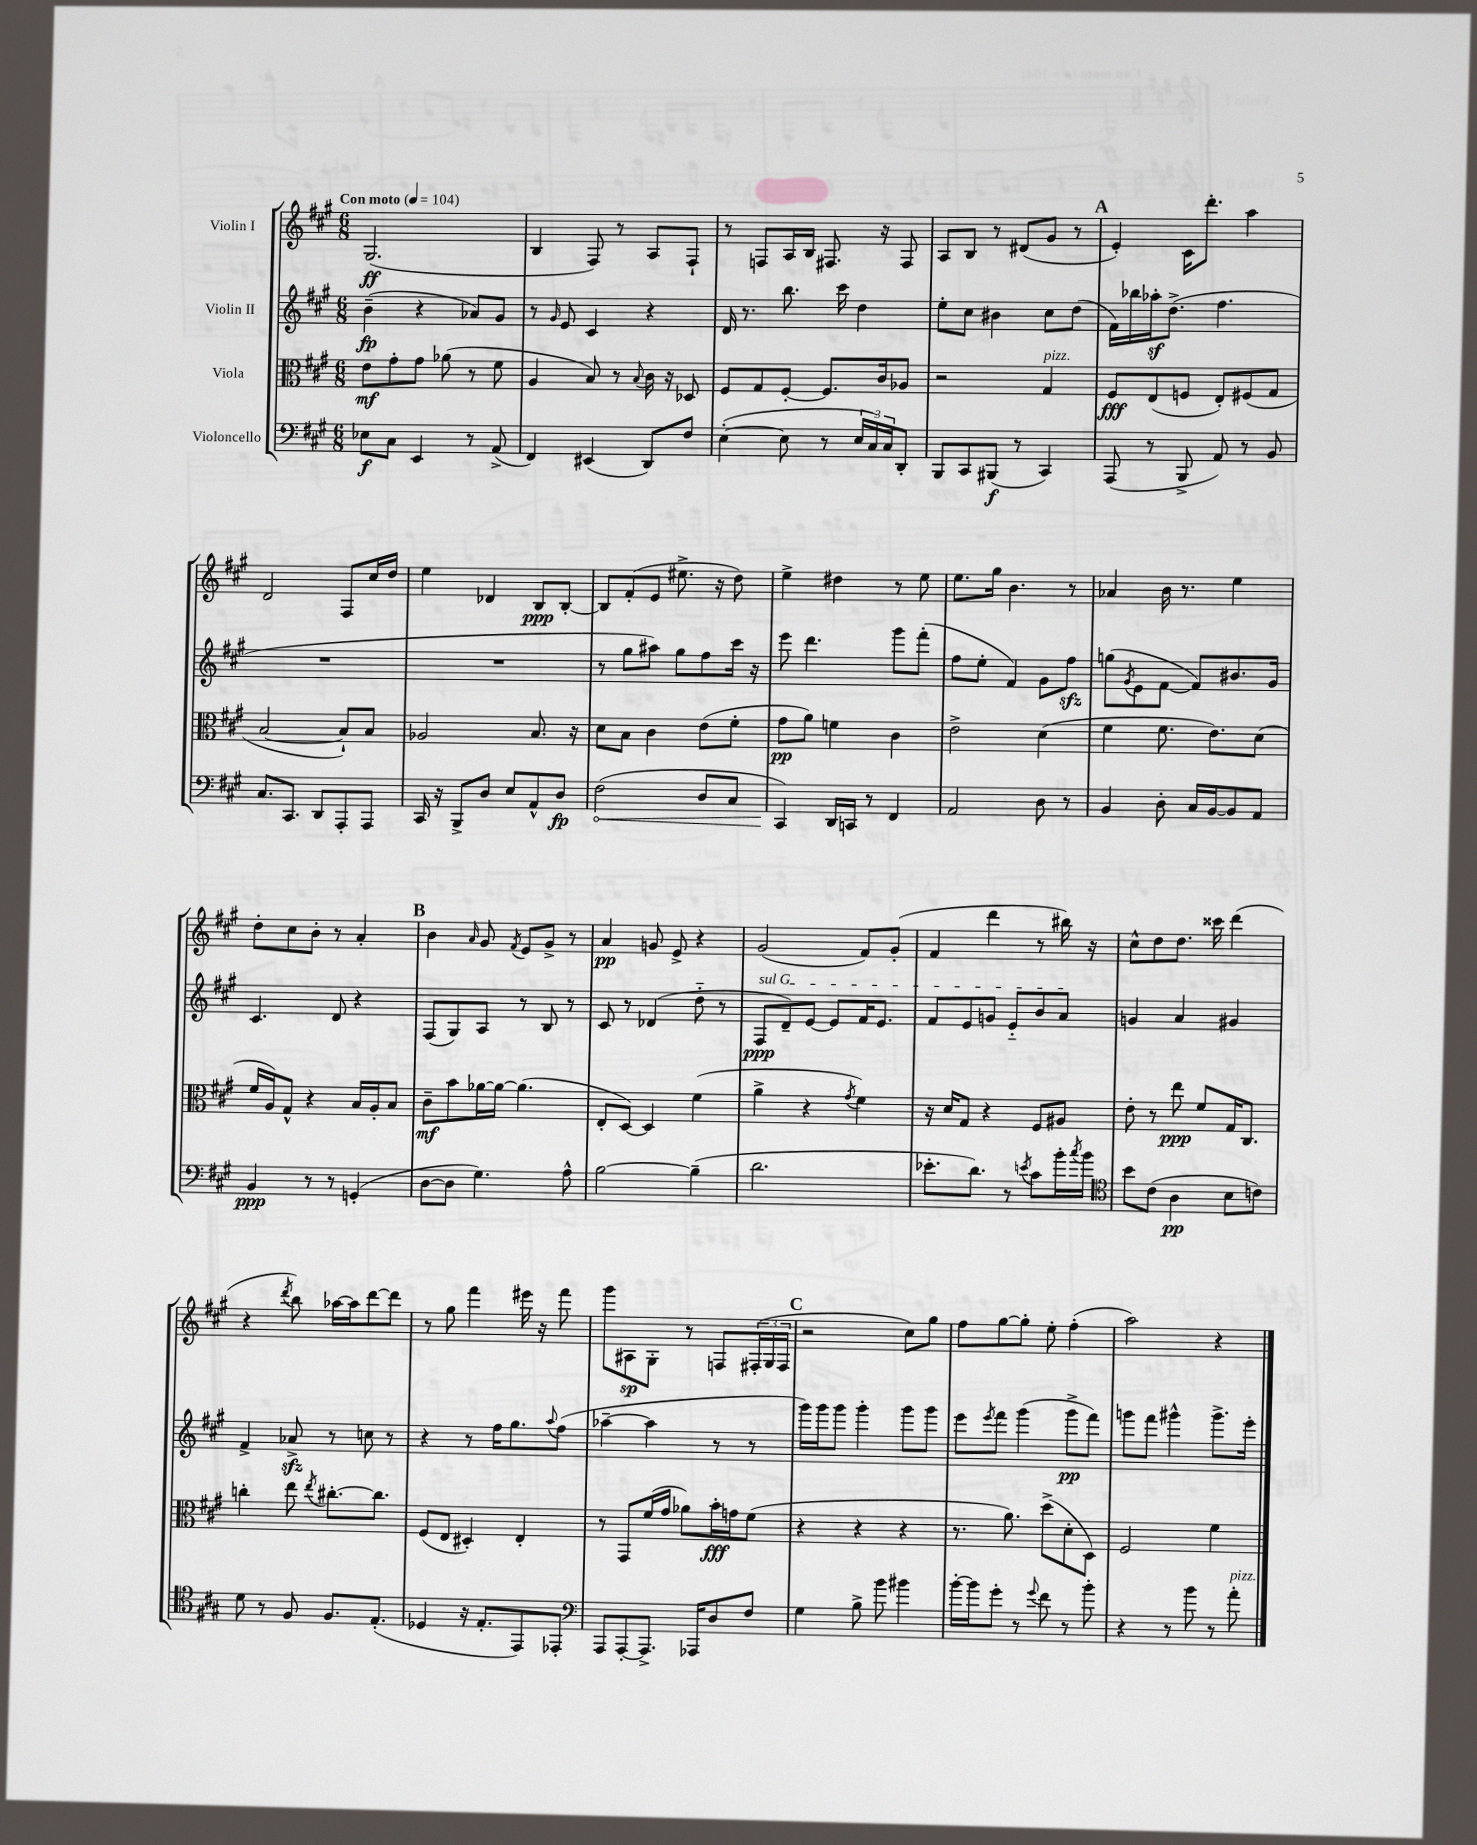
<<
\new StaffGroup <<
\new Staff = "s0" \with { instrumentName = "Violin I" } {
    \clef treble \key a \major \numericTimeSignature \time 6/8 \tempo "Con moto" 4 = 104
    gis2.\ff( |
    b4 fis8) r8 a8 fis8-! |
    r8 f8 a16 b16 fis8. r16 fis8 |
    a8 b8 r8 dis'8( gis'8 r8 |
    \mark \markup { \bold "A" } e'4-.) cis'16 d'''8.-. a''4 |
    d'2 fis8 cis''16 d''16 |
    e''4 des'4 b8\ppp b8~-. |
    b8 fis'8-.( e'8 eis''8.-> r16 d''8) |
    e''4-> dis''4 r8 e''8 |
    e''8. gis''16 b'4. r8 |
    aes'4 b'16 r8. e''4 |
    d''8-. cis''8 b'8-. r8 a'4-. |
    \mark \markup { \bold "B" } b'4 \grace { a'16 } gis'8 \acciaccatura { fis'8 } e'8 gis'8-> r8 |
    a'4\pp g'8 e'8-> r4 |
    gis'2( fis'8) gis'8-.( |
    fis'4 d'''4 r8 bis''16) r16 |
    cis''8-^ d''8 d''8. cisis'''16 d'''4( |
    r4 \acciaccatura { d'''8 } b''8) aes''16~ aes''16 d'''8~ d'''8 |
    r8 gis''8 fis'''4 eis'''16 r16 fis'''8 |
    gis'''8 ais8\sp gis8-. r8 f8 \tuplet 3/2 { fis16-.( gis16 fis16 } |
    \mark \markup { \bold "C" } r2 cis''8) gis''8 |
    fis''8 gis''8~ gis''8-. e''8-. fis''4-.( |
    a''2) r4 \bar "|." |
}
\new Staff = "s1" \with { instrumentName = "Violin II" } {
    \clef treble \key a \major \numericTimeSignature \time 6/8
    b'4--\fp( r4 aes'8) gis'8 |
    r8 \grace { gis'16 } e'8 cis'4 r4 |
    d'16 r8. b''8. cis'''16 d''4 |
    e''8-. cis''8 bis'4 cis''8 d''8( |
    \mark \markup { \bold "A" } fis'16) bes''16 aes''16-.\sf d''8.->( fis''4. |
    R2. |
    R2. |
    r8 gis''8 ais''8) gis''8 fis''8 cis'''16 r16 |
    e'''8 d'''4. gis'''8 fis'''8-.( |
    fis''8 e''8-. fis'4) gis'8 fis''8\sfz |
    g''8( \acciaccatura { gis'8 } e'8 fis'8~ fis'8) bis'8. gis'16 |
    cis'4. d'8 r4 |
    \mark \markup { \bold "B" } fis8( gis8) a8 r8 b8 r8 |
    cis'8 r8 des'4( d''8-_ r8 |
    \once \override TextSpanner.bound-details.left.text = \markup { \italic "sul G" } fis8\ppp\startTextSpan d'8--) e'8~ e'8 fis'16 e'8. |
    fis'8 e'8 g'8 e'8-_ b'8 a'8\stopTextSpan |
    g'4 a'4 gis'4 |
    fis'4-> aes'8->\sfz r8 c''8 r8 |
    r4 r8 fis''16 gis''8. \appoggiatura { a''8 } fis''8( |
    aes''4~-- aes''4 r8 r8 |
    \mark \markup { \bold "C" } gis'''16) gis'''16 gis'''8 gis'''4-. gis'''8 gis'''8 |
    e'''8 \acciaccatura { e'''8 } fis'''8 gis'''4( gis'''8->\pp fis'''8) |
    g'''8 fis'''8 gis'''4-^ gis'''8.-> e'''16-. \bar "|." |
}
\new Staff = "s2" \with { instrumentName = "Viola" } {
    \clef alto \key a \major \numericTimeSignature \time 6/8
    e'8\mf gis'8-. gis'8 aes'8( r8 fis'8 |
    a4 b8) r8 \appoggiatura { b8 } cis'16 r16 des8 |
    fis8 gis8 fis8~-. fis8. cis'16 aes8 |
    r2 gis4^\markup { \italic "pizz." } |
    \mark \markup { \bold "A" } fis8\fff e8( f8 e8-.) fis8( gis8 |
    b2~ b8-!) b8 |
    aes2 b8. r16 |
    d'8 b8 cis'4 e'8( fis'8-. |
    gis'8\pp a'8) f'4 cis'4 |
    e'2-> d'4( |
    fis'4 fis'8. e'8.) d'8( |
    fis'16 a16) gis8-^ r4 b16 a16-. b8 |
    \mark \markup { \bold "B" } cis'8--\mf b'8 aes'16~ aes'16~ aes'4.( |
    e8-. d8~) d4 fis'4( |
    a'4-> r4 \acciaccatura { gis'8 } fis'4) |
    r16 d'16 gis8 r4 fis8 ais8 |
    e'8-. r8 e''8\ppp fis'8 gis16 cis8. |
    c''4-. e''8 \acciaccatura { e''8 } cis''8.~-. cis''8. |
    fis8( e8 dis4-.) e4-. |
    r8 gis,8 fis'16( gis'16 aes'8) b'16-.\fff g'16 fis'8( |
    \mark \markup { \bold "C" } r4 r4 r4 |
    r8. a'8.) d''8->( d'8-. d8) |
    fis2 fis'4 \bar "|." |
}
\new Staff = "s3" \with { instrumentName = "Violoncello" } {
    \clef bass \key a \major \numericTimeSignature \time 6/8
    ees8\f cis8 e,4 r8 a,8->( |
    fis,4) eis,4( d,8) fis8 |
    e4~-.( e8 r8 \tuplet 3/2 { e16 cis16) cis16 } d,8-. |
    b,,8 cis,8 bis,,8\f( r8 cis,4) |
    \mark \markup { \bold "A" } a,,8( r8 b,,8-> a,8) r8 b,8 |
    cis8. cis,8. d,8 a,,8-. a,,8 |
    cis,16 r16 b,,8-> d8 e8 a,8-^ d8\fp |
    \once \override Hairpin.circled-tip = ##t fis2\<( d8 cis8 |
    cis,4\!) d,16 c,16 r8 fis,4 |
    a,2 d8 r8 |
    b,4 d8-. cis16 b,16~ b,8 a,8 |
    b,4\ppp r8 r8 g,4-.( |
    \mark \markup { \bold "B" } d8~ d8 gis4.) a8-^ |
    b2~ b4--( |
    d'2. |
    ees'8.-. d'8.) r8 \acciaccatura { e'8 } cis'8 b'16-. \acciaccatura { cis''8 } b'16 |
    \clef tenor b'8 cis'8( a4\pp b8 c'8) |
    d'8 r8 fis8 fis8. e8.-.( |
    des4 r16 e8.-. e,8) ees,8-. |
    \clef bass a,,8 a,,8~-. a,,8.-> aes,,16 d8 fis8 |
    \mark \markup { \bold "C" } gis4 b8-> b'8 bis'4 |
    b'16~-. b'16 gis'8-. r8 \appoggiatura { gis'8 } fis'8 r8 b'8-. |
    r4 r8 b'8 r8 a'8-.^\markup { \italic "pizz." } \bar "|." |
}
>>
>>
\layout { \context { \Score \remove "Bar_number_engraver" } }
